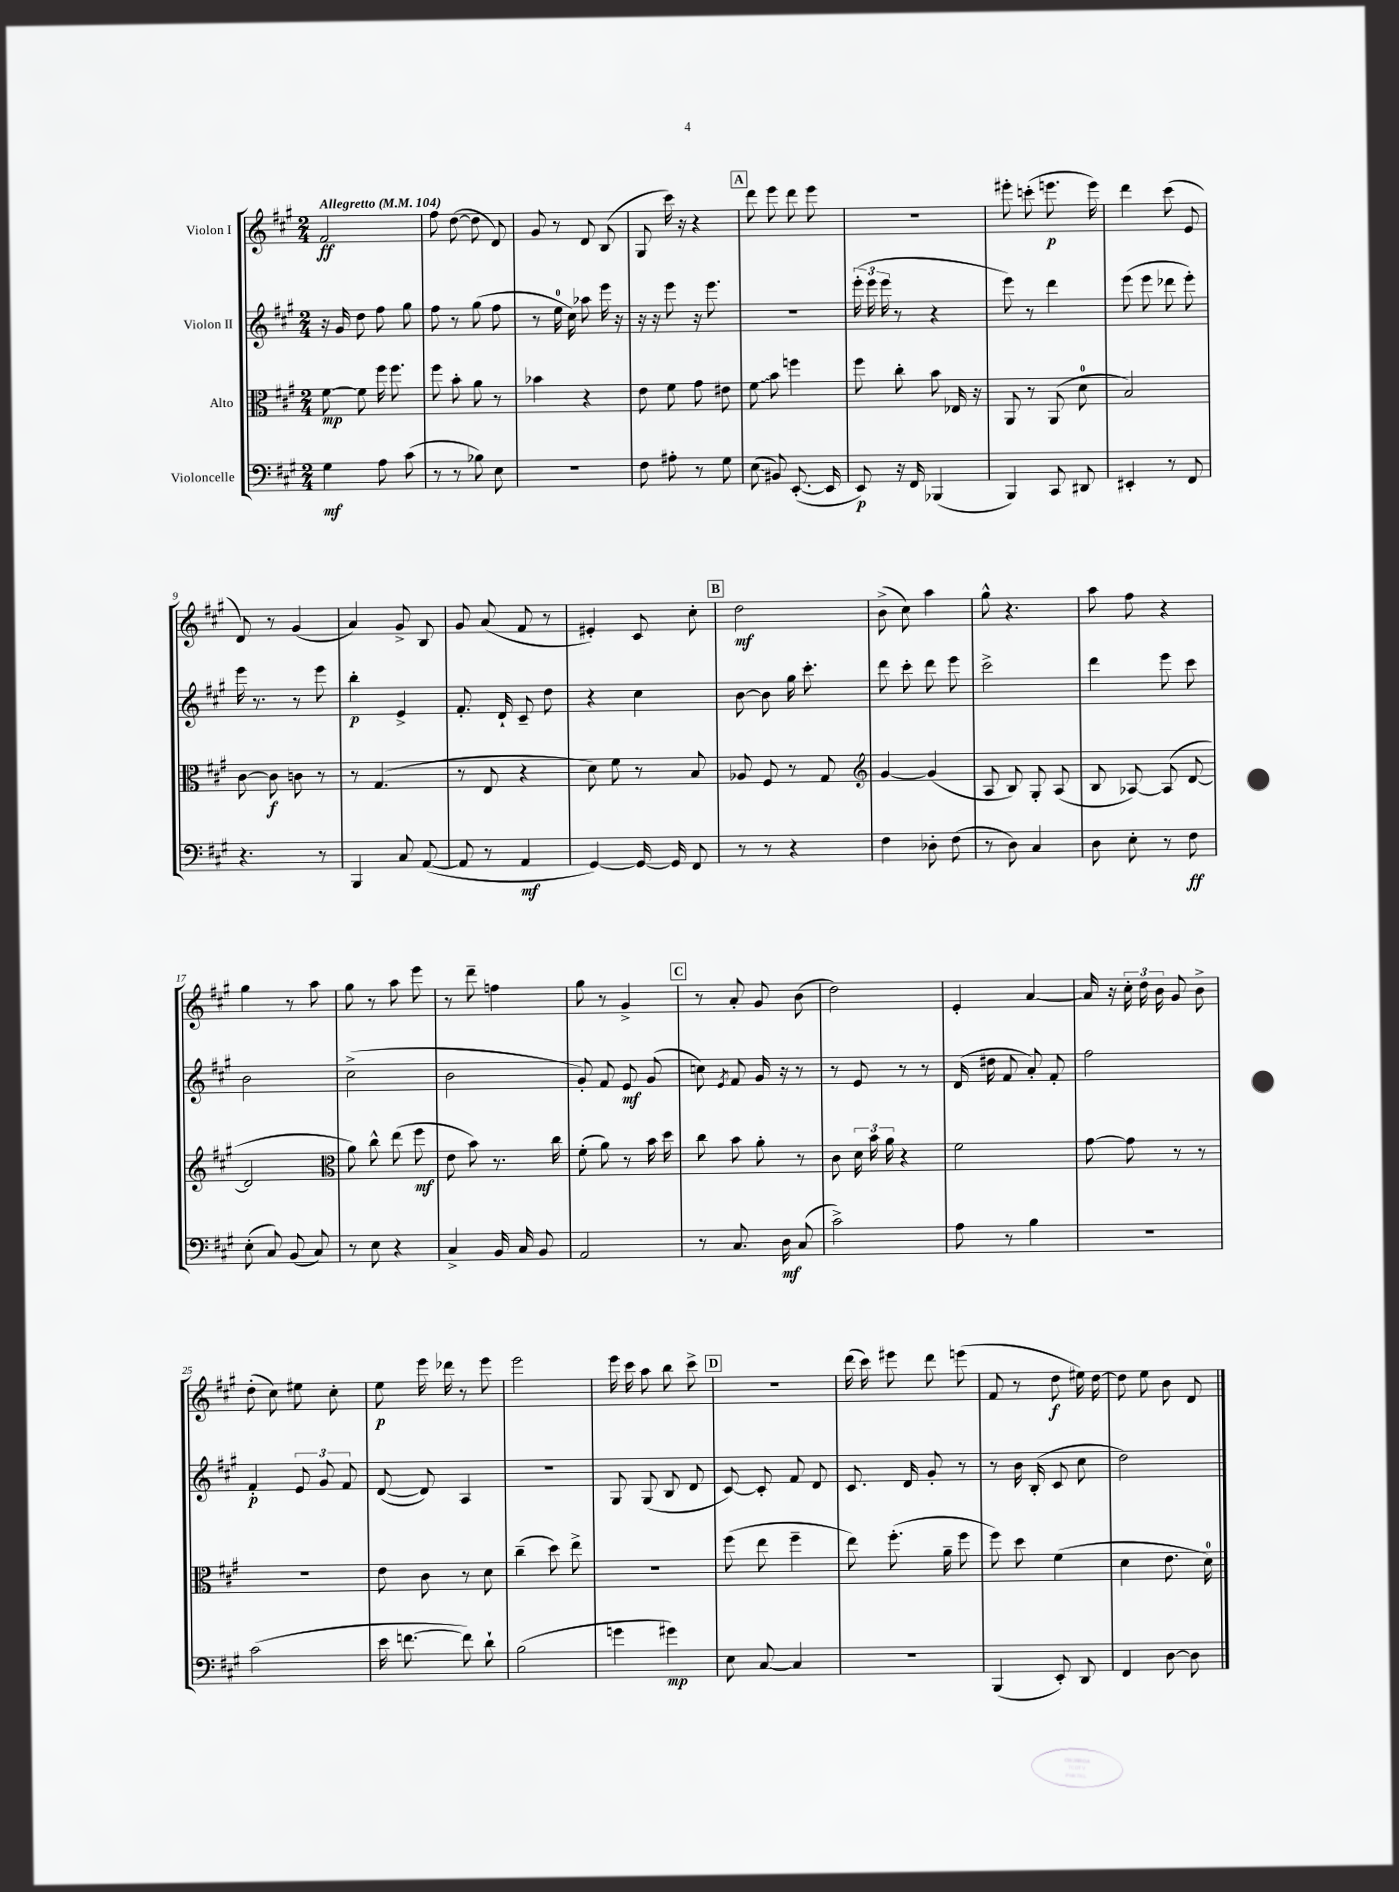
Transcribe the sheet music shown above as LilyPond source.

<<
\new StaffGroup <<
\new Staff = "s0" \with { instrumentName = "Violon I" } {
    \clef treble \key a \major \numericTimeSignature \time 2/4 \tempo "Allegretto" 4 = 104
    \autoBeamOff fis'2\ff |
    fis''8 d''8~( d''8 d'8) |
    gis'8 r8 d'8 b8( |
    gis8 cis'''16) r16 r4 |
    \mark \markup { \box "A" } d'''8 e'''8 d'''8 e'''8 |
    R2 |
    eis'''8-. c'''8-.( e'''8.\p e'''16) |
    d'''4 cis'''8( e'8 |
    d'8) r8 gis'4( |
    a'4) gis'8-> b8 |
    gis'8 a'8( fis'8 r8 |
    eis'4-.) cis'8 cis''8-. |
    \mark \markup { \box "B" } d''2\mf |
    b'8->( cis''8) a''4 |
    gis''8-^ r4. |
    a''8 fis''8 r4 |
    gis''4 r8 a''8 |
    gis''8 r8 a''8 e'''8 |
    r8 d'''8-- f''4 |
    gis''8 r8 gis'4-> |
    \mark \markup { \box "C" } r8 a'8-. gis'8 b'8( |
    d''2) |
    e'4-. a'4~ |
    a'16 r16 \tuplet 3/2 { cis''16-. d''16 b'16 } gis'8 b'8-> |
    d''8-.( cis''8) eis''8 cis''8-. |
    e''8\p e'''16 des'''16 r8 e'''8 |
    e'''2 |
    e'''16 cis'''16 a''8 b''8 cis'''8-> |
    \mark \markup { \box "D" } r2 |
    d'''16( cis'''16) eis'''8 d'''8 e'''8( |
    fis'8 r8 d''8\f eis''16) d''16~ |
    d''8 e''8 b'8 d'8 \bar "|." |
}
\new Staff = "s1" \with { instrumentName = "Violon II" } {
    \clef treble \key a \major \numericTimeSignature \time 2/4
    \autoBeamOff r16 gis'16 d''8 fis''8 gis''8 |
    fis''8 r8 gis''8( fis''8 |
    r8 e''16-0 cis''16) aes''8 e'''16 r16 |
    r16 r16 e'''8 r16 e'''8. |
    \mark \markup { \box "A" } R2 |
    \tuplet 3/2 { e'''16-.( e'''16 e'''16 } r8 r4 |
    e'''8) r8 d'''4 |
    e'''8( e'''8 des'''8 e'''8-.) |
    e'''16 r8. r8 e'''8 |
    b''4-.\p e'4-> |
    fis'8.-. d'16-! cis'8-- d''8 |
    r4 cis''4 |
    \mark \markup { \box "B" } b'8~ b'8 gis''16 cis'''8.-. |
    d'''8 cis'''8-. d'''8 e'''8 |
    cis'''2-> |
    d'''4 e'''8 cis'''8 |
    b'2 |
    cis''2->( |
    b'2 |
    gis'8-.) fis'8 e'8\mf gis'8( |
    \mark \markup { \box "C" } c''8) \acciaccatura { e'8 } fis'8 gis'16 r16 r8 |
    r8 e'8 r8 r8 |
    d'16( dis''16 fis'8 a'8-.) fis'8-. |
    fis''2 |
    fis'4-.\p \tuplet 3/2 { e'8 gis'8 fis'8 } |
    d'8~( d'8) a4 |
    r2 |
    gis8 gis8( b8 d'8 |
    \mark \markup { \box "D" } cis'8~) cis'8-. fis'8 d'8 |
    cis'8. d'16 gis'8-. r8 |
    r8 b'16 b16-.( cis'8 cis''8 |
    d''2) \bar "|." |
}
\new Staff = "s2" \with { instrumentName = "Alto" } {
    \clef alto \key a \major \numericTimeSignature \time 2/4
    \autoBeamOff fis'8~\mp fis'8 fis''16 fis''8. |
    fis''8 b'8-. a'8 r8 |
    bes'4 r4 |
    e'8 fis'8 gis'8 eis'8 |
    \mark \markup { \box "A" } \once \override Glissando.style = #'zigzag fis'8\glissando b'8 f''4 |
    fis''8 cis''8-. b'8 ees16 r16 |
    a,8 r8 a,8( d'8-0 |
    b2) |
    cis'8~ cis'8\f c'8 r8 |
    r8 gis4.( |
    r8 e8 r4 |
    d'8) fis'8 r8 b8 |
    \mark \markup { \box "B" } aes8 fis8 r8 gis8 |
    \clef treble gis'4~ gis'4( |
    a8 b8) gis8-. a8( |
    b8 aes8~) aes8( d'8~ |
    d'2 |
    \clef alto a'8) cis''8-^ e''8( fis''8\mf |
    e'8 b'8) r8. cis''16 |
    fis'8-.( a'8) r8 b'16 d''16 |
    \mark \markup { \box "C" } cis''8 b'8 a'8-. r8 |
    cis'8 \tuplet 3/2 { d'16 b'16 a'16 } r4 |
    fis'2 |
    gis'8~ gis'8 r8 r8 |
    R2 |
    e'8 cis'8 r8 d'8 |
    cis''4--( d''8) e''8-> |
    R2 |
    \mark \markup { \box "D" } fis''8( e''8 fis''4-- |
    e''8) fis''8.-.( a'16-- fis''8 |
    fis''8) d''8 fis'4( |
    d'4 e'8. d'16-0) \bar "|." |
}
\new Staff = "s3" \with { instrumentName = "Violoncelle" } {
    \clef bass \key a \major \numericTimeSignature \time 2/4
    \autoBeamOff gis4\mf a8 cis'8( |
    r8 r8 bes8) e8 |
    r2 |
    fis8 ais8-. r8 gis8 |
    \mark \markup { \box "A" } e8\glissando( bis,8) e,8.~-.( e,16 |
    e,8\p) r16 fis,16 bes,,4( |
    b,,4) cis,8 dis,8 |
    eis,4-. r8 fis,8 |
    r4. r8 |
    b,,4 cis8 a,8~( |
    a,8 r8 a,4\mf |
    gis,4~) gis,16~ gis,16 fis,8 |
    \mark \markup { \box "B" } r8 r8 r4 |
    fis4 des8-. fis8( |
    r8 d8) cis4 |
    d8 e8-. r8 fis8\ff |
    e8-.( cis8) b,8( cis8) |
    r8 e8 r4 |
    cis4-> b,16 cis16 b,8 |
    a,2 |
    \mark \markup { \box "C" } r8 cis8. d16\mf cis8( |
    cis'2->) |
    a8 r8 b4 |
    r2 |
    cis'2( |
    e'16 f'8.~ f'8) d'8-! |
    b2( |
    g'4 gis'4\mp) |
    \mark \markup { \box "D" } e8 cis8~ cis4 |
    R2 |
    b,,4( e,8-.) d,8 |
    fis,4 d8~ d8 \bar "|." |
}
>>
>>
